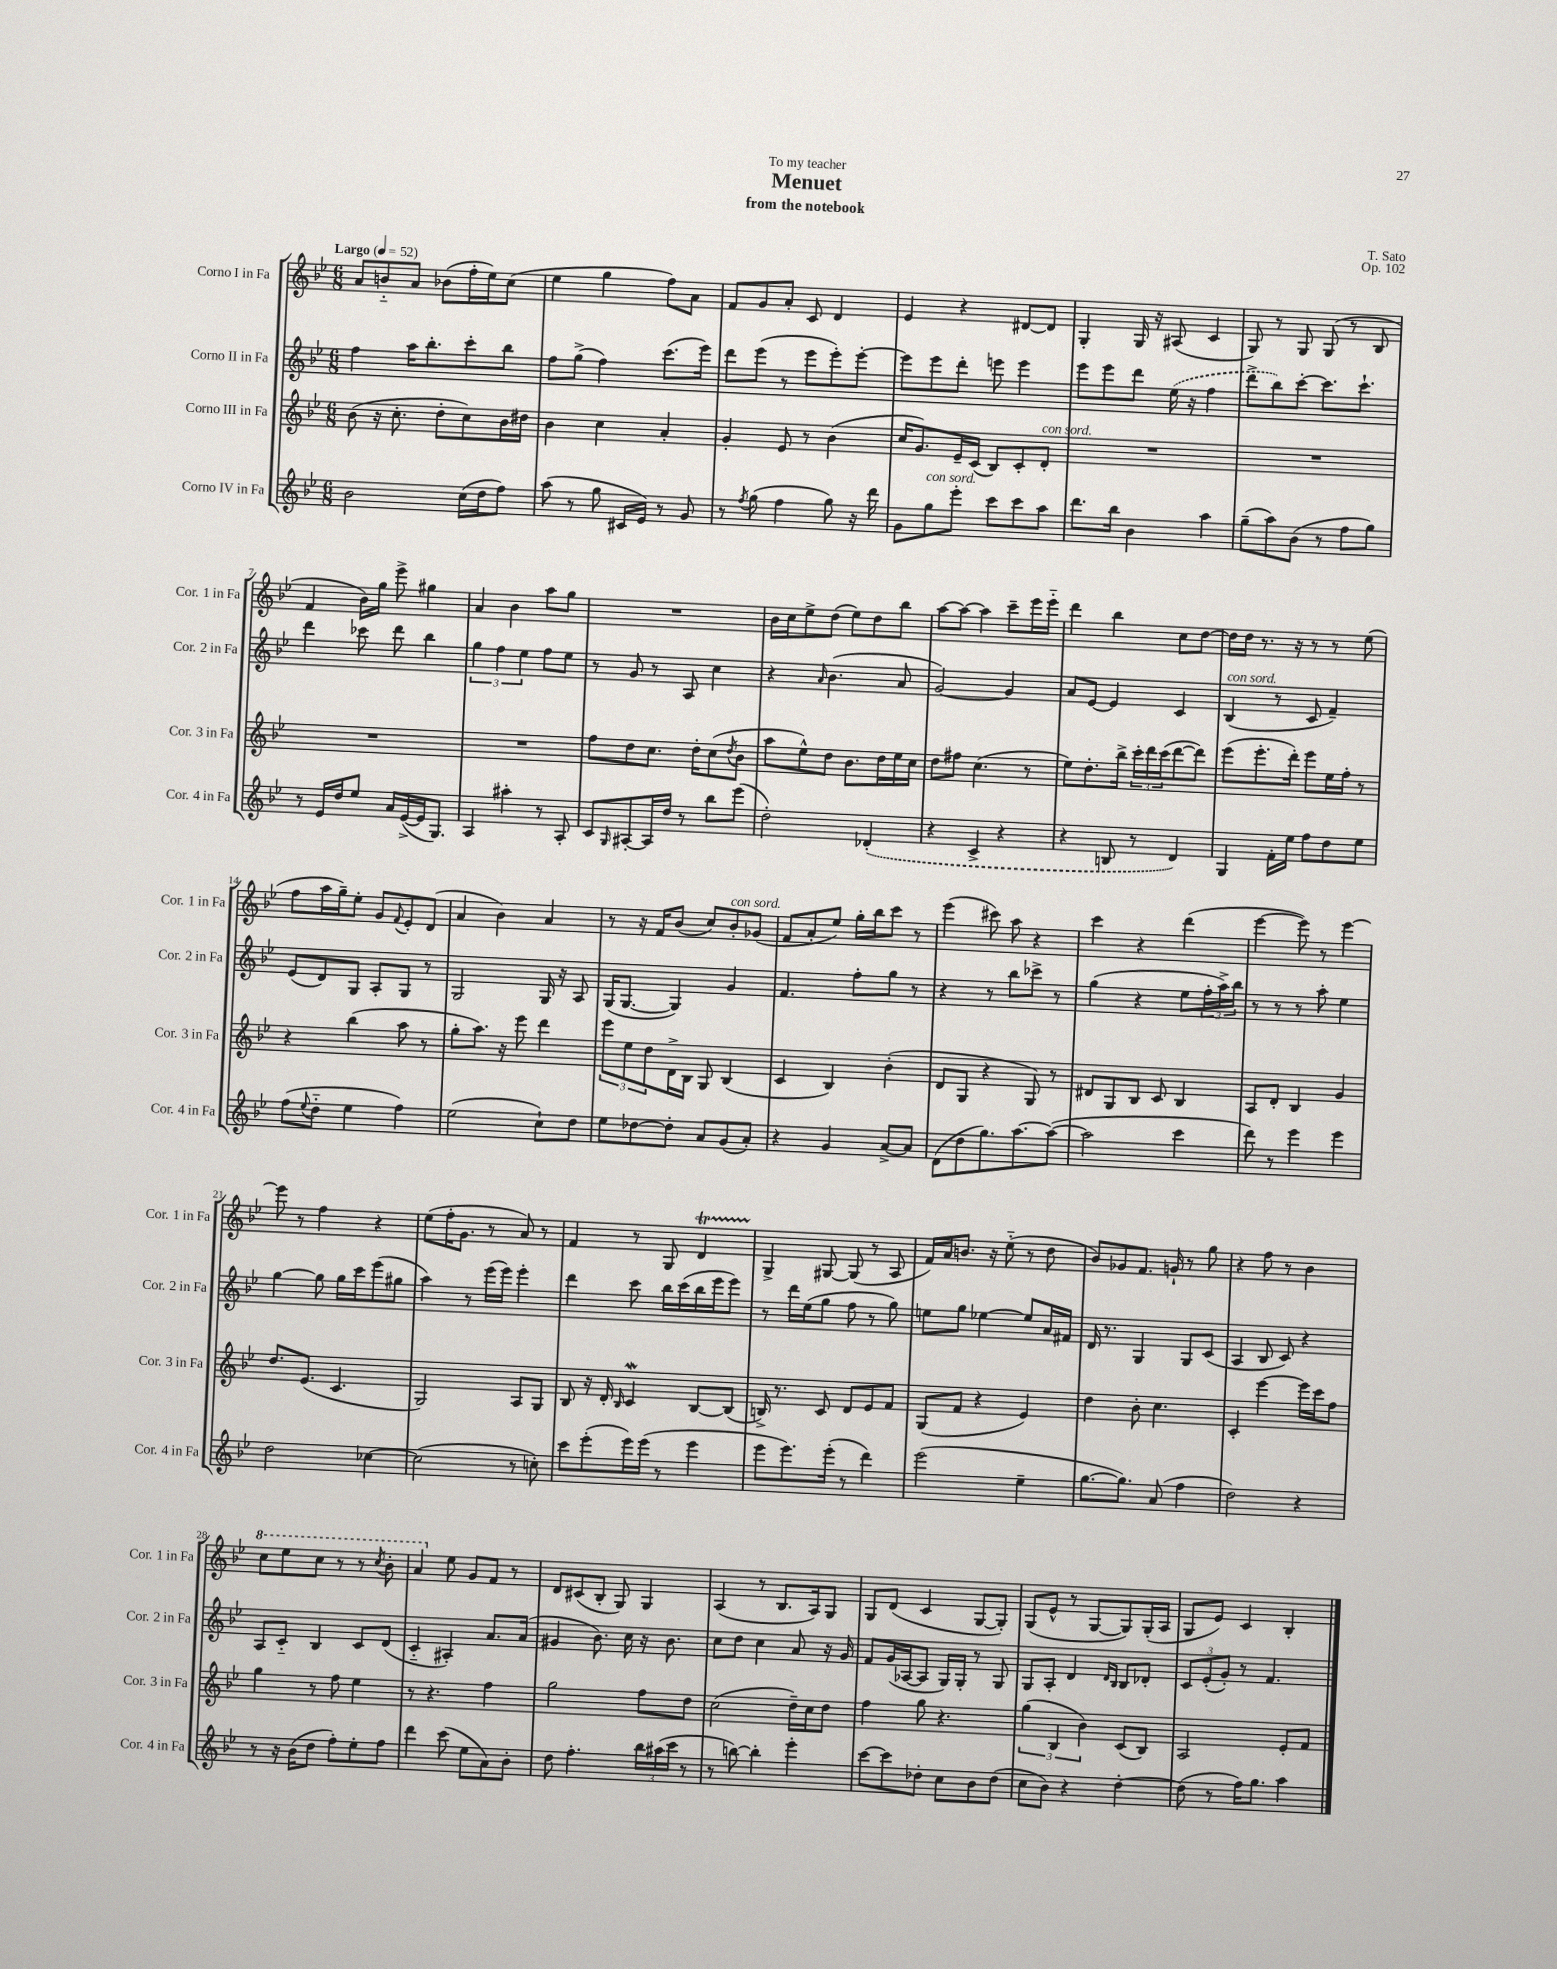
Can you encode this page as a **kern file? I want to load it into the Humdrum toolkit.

**kern	**kern	**kern	**kern
*part4	*part3	*part2	*part1
*staff4	*staff3	*staff2	*staff1
*I"Corno IV in Fa	*I"Corno III in Fa	*I"Corno II in Fa	*I"Corno I in Fa
*I'Cor. 4 in Fa	*I'Cor. 3 in Fa	*I'Cor. 2 in Fa	*I'Cor. 1 in Fa
*clefG2	*clefG2	*clefG2	*clefG2
*k[b-e-]	*k[b-e-]	*k[b-e-]	*k[b-e-]
*M6/8	*M6/8	*M6/8	*M6/8
*MM52	*MM52	*MM52	*MM52
=1	=1	=1	=1
!	!	!	!LO:TX:a:B:t=Largo
2b-\	(8b-\	4ff\	8a/L
.	16r	.	8bn/
.	8.cc'\	.	.
.	.	16aa\KL	8a/J
.	.	8.bb-'\	.
.	8dd'\L	.	(8b-X\L
(16cc\LL	8cc\)	8ccc'\	16ff'\L
16dd\J	.	.	16ee-\J)
8ff\J)	16b-\L	8bb-\J	(8cc\J
.	16dd#X\JJ	.	.
=2	=2	=2	=2
(8aa\	4b-\	8ff\L	4ee-\
8r	.	(8gg^\J	.
8gg\	4cc\	4ff\)	4gg\
16c#X/LL	.	.	.
16e-/JJ)	.	.	.
8r	4a'/	(8.ccc\L	8ff\L)
8g/	.	.	8a\J
.	.	16eee-\Jk)	.
=3	=3	=3	=3
8r	4g'/	8ddd\L	8f/L
8qff/	.	.	.
(8gg\	.	(8eee-\J	8g/
4ff\	8e-/	8r	8a'/J
.	8r	8eee-\L	8c/
8gg\)	(4b-\	8eee-'\)	4d/
16r	.	[8eee-'\J	.
16ddd\	.	.	.
=4	=4	=4	=4
8g\L	16cc/KL	8eee-\L]	4e-/
.	8.g/)	.	.
!LO:TX:a:i:t=con sord.	!	!	!
8gg\	.	8eee-\	.
8eee-'\J	16e-~/L	8ddd'\J	4r
.	(16c/JJ	.	.
8ccc\L	8B-/L)	8eeen\	.
8ccc\	8c'/	4eee\	[8d#X/L
!	!LO:TX:a:i:t=con sord.	!	!
8aa\J	8d'/J	.	8d#/J]
=5	=5	=5	=5
8.ddd\L	2.r	8eee-\L	4G'/
.	.	8eee-\	.
16bb-\Jk	.	.	.
4b-\	.	8ddd\J	16G/
.	.	.	16r
.	.	(16ee-\	(8A#X/
.	.	16r	.
4aa\	.	4ff\	4c/
=6	=6	=6	=6
(8gg~\L	2.r	8ddd^\L	8G/)
8aa\)	.	8bb-\)	8r
(8b-\J	.	[8ccc'\J	8G/
8r	.	8.ccc\L]	(8G/
8ff\L	.	.	8r
.	.	8.ccc`\J	.
8gg\J)	.	.	8B-/
!!LO:LB:g=z
=7	=7	=7	=7
8r	2.r	4ddd\	4f/
16e-/LL	.	.	.
16dd/J	.	.	.
8ee-/J	.	8ccc-X\	16b-\LL)
.	.	.	16gg\JJ
16a/LL	.	8ddd\	8eee-^\
([16e-^/	.	.	.
16e-/J]	.	4bb-\	4gg#X\
8.G/J)	.	.	.
=8	=8	=8	=8
4A/	2.r	6gg\	4a/
.	.	6ff\	.
4aa#X'\	.	.	4b-\
.	.	6ee-\	.
8r	.	8ff\L	8aa\L
8A'/	.	8ee-\J	8gg\J
=9	=9	=9	=9
8c/L	8ff\L	8r	2.r
16qqG/	.	.	.
[8A#X'/	8dd\	8g/	.
16A#/L]	8.cc\J	8r	.
16dd/JJ	.	.	.
8r	.	8A/	.
.	16dd'\KL	.	.
8bb-\L	(8cc\	4cc\	.
.	8qdd/	.	.
(8eee-\J	8b-\J	.	.
=10	=10	=10	=10
2dd'\)	8aa\L	4r	16b-\LL
.	.	.	16cc\J
.	8ee-^^\)	.	8ee-^\
.	.	16qqa/	.
.	8dd\J	(4.b-\	(8dd\J
.	8.b-\L	.	8ee-\L)
(4d-X'/	.	.	8dd\
.	16dd\L	.	.
.	16ee-\	8a/	8bb-\J
.	16cc\JJ	.	.
=11	=11	=11	=11
4r	8dd\L	[2g/)	[8aa\L
.	8ff#X\J	.	8aa\J_
4c^/	(4.cc\	.	4aa\]
4r	.	4g/]	8ccc~\L
.	8r	.	16eee-\L
.	.	.	16eee-\JJ
=12	=12	=12	=12
4r	8ee-\L)	8a/L	4ddd\
.	8.dd'\	[8e-/J	.
8Bn/	.	4e-/]	4bb-\
.	16bb-^\Jk	.	.
8r	24ccc'\LL	.	.
.	24ddd\	.	.
.	(24ccc\J	.	.
4d/)	[8ddd\	4c/	8cc\L
.	8ddd\J])	.	[8dd\J
=13	=13	=13	=13
!	!	!LO:TX:a:i:t=con sord.	!
4G/	(8eee-\L	(4B-/	16dd\LL]
.	.	.	16dd\JJ
.	8.eee-'\	.	8.r
16f'\LL	.	8r	.
16ee-\JJ	16ddd'\Jk)	.	16r
8ff\L	8eee-\L	8c/	8r
8dd\	16ee-\L	4f~/)	8r
.	16ff'\JJ	.	.
8ee-\J	8r	.	(8ee-\
!!LO:LB:g=z
=14	=14	=14	=14
(8ff\L	4r	(8e-/L	8ff\L
8qqee-/	.	.	.
8dd\J	.	8d/)	16aa\L
.	.	.	16gg~\J)
4ee-\	(4bb-\	8G/J	8ee-'\J
.	.	8A'/L	8g/L
.	.	.	8qqf/
4ff\)	8aa\	8G/J	8e-'/
.	8r	8r	(8d/J
=15	=15	=15	=15
(2ee-\	8gg'\L	2G/	4a/
.	8.aa\J)	.	.
.	.	.	4b-\)
.	16r	.	.
.	8eee-\	.	.
8cc`\L)	4ddd\	16G/	4a/
.	.	16r	.
8dd\J	.	8A/	.
=16	=16	=16	=16
8ee-\L	12eee-\L	(16G/KL	8r
.	.	[8.G/J	.
.	12ee-\	.	.
[8dd-X\	.	.	16r
.	12dd\	.	.
.	.	.	16f/KL
8dd-'\J]	16d^\L	4G/])	(8b-/J
.	16B-\JJ	.	.
8a/L	8G/	.	8cc/L)
!	!	!	!LO:TX:a:i:t=con sord.
(8g/	(4B-/	4g/	8b-'/
8a'/J)	.	.	(8g-X/J
=17	=17	=17	=17
4r	4c/	4.f/	8f/L
.	.	.	8a'/
4g/	4B-/)	.	8ee-/J)
.	.	8ff'\L	16gg'\LL
.	.	.	16bb-\J
[8a^/L	(4b-'\	8gg\J	8ccc\J
8a/J]	.	8r	8r
=18	=18	=18	=18
(8d\L	8d/L	4r	(4eee-\
8dd\	8G/J	.	.
8.gg\)	4r	8r	8ccc#X\)
.	.	8bb-\L	8aa\
[8.aa\	.	.	.
.	8G/)	8ccc-X^\J	4r
(8aa\J_	8r	8r	.
=19	=19	=19	=19
2aa\]	8d#X/L	(4gg\	4ccc\
.	8G/	.	.
.	8B-/J	4r	4r
.	8c/	.	.
4ccc\	4B-/	8ee-\L	(4ddd\
.	.	24ff'\L	.
.	.	24aa^\)	.
.	.	24bb-\JJ	.
=20	=20	=20	=20
8ddd\)	8A/L	8r	[4eee-\
8r	8d'/J	8r	.
4eee-\	4B-/	8r	8eee-\])
.	.	8aa'\	8r
4eee-\	4g/	4ee-\	[4eee-\
!!LO:LB:g=z
=21	=21	=21	=21
2dd\	8.dd/L	[4gg\	8eee-\]
.	.	.	8r
.	(8.e-/J	.	.
.	.	8gg\]	4ff\
.	4.c/	16gg\LL	.
.	.	16ccc\J	.
[4cc-X\	.	(8eee-\	4r
.	.	8gg#X\J	.
=22	=22	=22	=22
(2cc-\]	2G/)	4aa\)	(8ee-\L
.	.	.	16ff'\K
.	.	.	8.g\J
.	.	8r	.
.	.	(16eee-\LL	8r
.	.	16eee-\JJ)	.
8r	8A/L	4eee-'\	8a/)
8ccn'\)	8G/J	.	8r
=23	=23	=23	=23
8ccc\L	8B-/	4ddd\	4f/
(8eee-'\	16r	.	.
.	16d'/	.	.
.	16qqB-/	.	.
16eee-\L)	4cW/	8ccc\	8r
(16eee-\JJ	.	.	.
8r	.	16bb-\LL	8G/
.	.	(16ccc\	.
4eee-\	[8B-/L	16bb-\	4dt/
.	.	16eee-\J	.
.	(8B-/J]	8eee-\J)	.
=24	=24	=24	=24
8eee-\L	16Bn^/)	8r	4G^/
.	8.r	.	.
8.eee-\)	.	16ddd\LL	.
.	.	(16ee-\J	.
.	8c/	8gg\J	[8G#X/
(16eee-'\Jk	.	.	.
8r	8d/L	8ff\	(8G#/]
4ddd\)	8e-/	8r	8r
.	8f/J	8gg\)	8A/
=25	=25	=25	=25
(2eee-\	(8G/L	8een\L	16f/LL)
.	.	.	16a/J
.	8f/J	8gg\J	8.bn/J
.	4r	[4ee-X\	.
.	.	.	16r
.	.	.	(8ee-\
4ee-~\	4e-/)	8ee-/L]	8r
.	.	16a/L	8dd\
.	.	16f#X/JJ	.
=26	=26	=26	=26
[8.gg\L	4dd\	16d/	8b-/L)
.	.	8.r	.
.	.	.	8g-X/
8.gg\J])	.	.	.
.	8b-'\	4G/	8.f/J
(8a/	4.cc\	.	.
.	.	.	16gn`/
4ff\	.	8G/L	8r
.	.	(8c/J	8gg\
=27	=27	=27	=27
2dd\)	4c'/	4A/	4r
.	[4eee-\	8B-/	8ff\
.	.	8c/)	8r
4r	16eee-\LL]	4r	4b-\
.	16ccc\J	.	.
.	8ff\J	.	.
!!LO:LB:g=z
=28	=28	=28	=28
*	*	*	*8va
8r	4gg\	8A/L	8ccc\L
16r	.	8c/J	8eee-\
(16b-\KL	.	.	.
8dd\J	8r	4B-/	8ccc\J
8ff'\L)	8ff\	.	8r
8ee-'\	4ee-\	8c/L	8r
.	.	.	8qccc/
8ff\J	.	(8d/J	8bb-'\
=29	=29	=29	=29
4ddd\	8r	4c/	4aa/
.	4.r	.	.
*	*	*	*X8va
(8ccc\	.	4A#X'/)	8ee-\
8ee-\L	.	.	8g/L
8a\)	4ff\	8.a/L	8f/J
8b-'\J	.	.	8r
.	.	(16a/Jk	.
=30	=30	=30	=30
8dd\	2gg\	4g#X/	8d/L
4.ff'\	.	.	(8c#X/
.	.	8.b-\)	8B-'/J
.	.	.	8G/)
.	.	16cc\	.
24bb-\LL	8ff\L	16r	4G/
(24aa#X\	.	.	.
.	.	8.b-\	.
24ccc\JJ	.	.	.
8r	8dd\J	.	.
=31	=31	=31	=31
8r	(2cc\	8cc\L	(4A/
[8bbn\)	.	8dd\J	.
4bb'\]	.	4cc\	8r
.	.	.	8.B-/L
4eee-'\	16dd~\LL)	8a/	.
.	16cc\J	.	16A/k)
.	8dd\J	16r	8G/J
.	.	16g/	.
=32	=32	=32	=32
[8ccc\L	4ff\	8f/L	8G/L
8ccc\]	.	(16g/L	(8d/J
.	.	[16A-X/J	.
8dd-X'\J	8gg\	8A-/J]	4c/
8cc\L	4.r	16G/LL)	.
.	.	16G'/JJ	.
8b-\	.	8r	[8G/L
(8dd-\J	.	8G/	8G'/J])
=33	=33	=33	=33
8cc\L	(6gg\	8G/L	(8G/L
8b-\J)	.	8A'/J	8e-^^/J
.	6B-/	.	.
4r	.	4d/	8r
.	6b-\)	.	.
.	.	.	[8G/L
.	.	16qqd/LL	.
.	.	16qqB-/JJ	.
[4dd'\	(8c/L	8B-/L	8G/])
.	8B-/J)	8d-X'/J	(16G'/L
.	.	.	16A/JJ
=34	=34	=34	=34
(8dd\]	2A/	12c/L	8G/L
.	.	(12e-'/	.
8r	.	.	8e-/J)
.	.	12g'/J)	.
16ff\KL)	.	8r	4c/
8.gg\J	.	.	.
.	.	4.f/	.
4aa\	8e-'/L	.	4B-'/
.	8f/J	.	.
==	==	==	==
*-	*-	*-	*-
